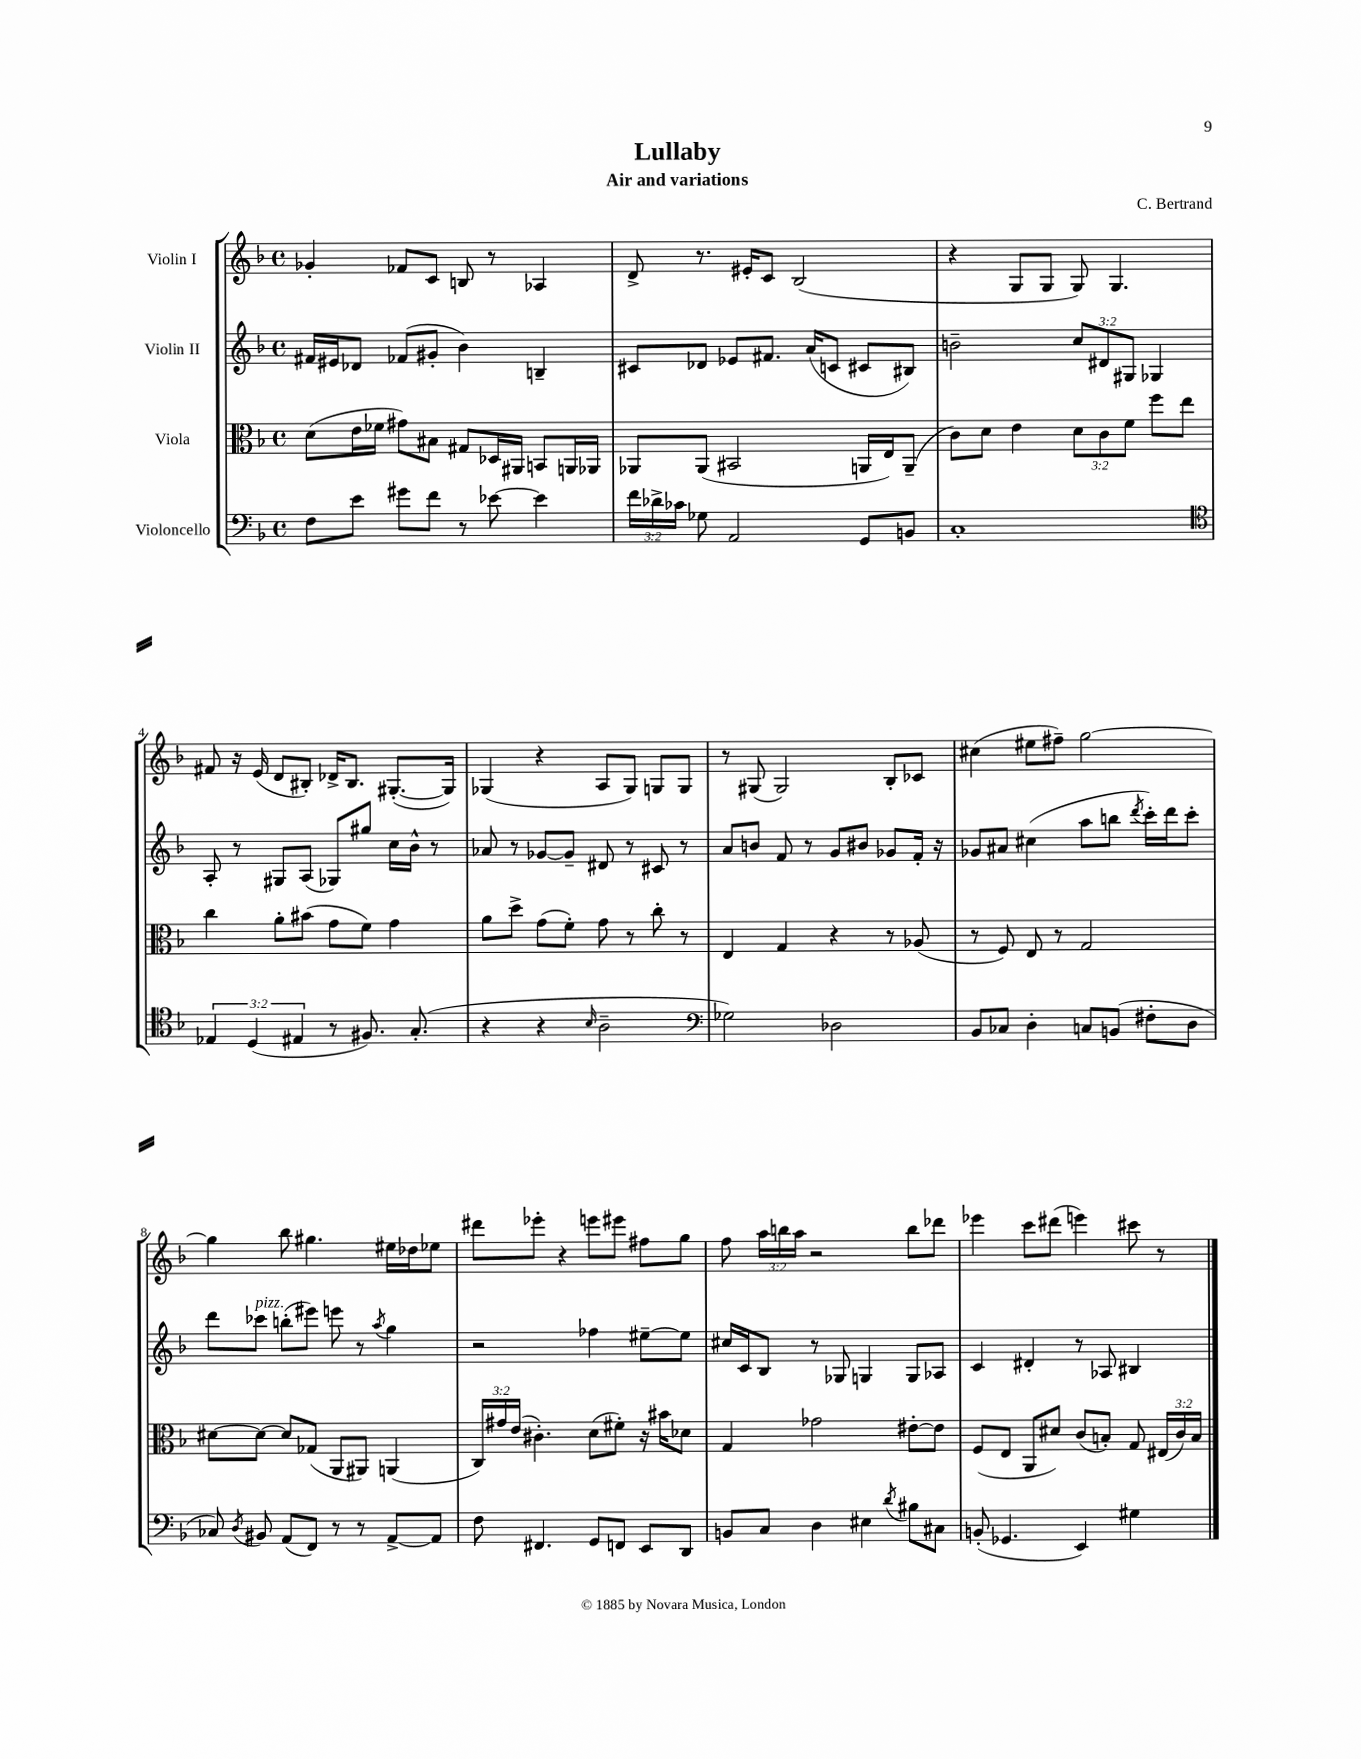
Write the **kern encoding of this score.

**kern	**kern	**kern	**kern
*part4	*part3	*part2	*part1
*staff4	*staff3	*staff2	*staff1
*I"Violoncello	*I"Viola	*I"Violin II	*I"Violin I
*clefF4	*clefC3	*clefG2	*clefG2
*k[b-]	*k[b-]	*k[b-]	*k[b-]
*M4/4	*M4/4	*M4/4	*M4/4
*met(c)	*met(c)	*met(c)	*met(c)
=1	=1	=1	=1
8F\L	(8d\L	16f#X/LL	4g-X'/
.	.	16e#X/J	.
8e\J	16e\L	8d-X/J	.
.	16f-X\JJ	.	.
8g#X\L	8g#X\L)	(8f-X/L	8f-X/L
8f\J	8B#X\J	8g#X'/J	8c/J
8r	8G#X/L	4b-\)	8Bn/
[8e-X\	16D-X/L	.	8r
.	16AA#X/JJ	.	.
4e-\]	8BBn/L	4Bn~/	4A-X/
.	16AAn/L	.	.
.	16AA-X/JJ	.	.
=2	=2	=2	=2
24f\LL	8AA-X/L	8c#X/L	8d^/
24d-X^\	.	.	.
24c-X\JJ	.	.	.
8G-X\	(8AA-/J	8d-X/J	8.r
2AA/	2BB#X/	8e-X/L	.
.	.	.	16e#X'/KL
.	.	8.f#X/J	8c/J
.	.	.	(2B-/
.	.	(16a/KL	.
.	.	8cn/J	.
8GG/L	16AAn/LL	8c#X/L	.
.	16E/J)	.	.
8BBn/J	(8AA~/J	8B#X/J)	.
=3	=3	=3	=3
1C'	8c\L)	2bn~\	4r
.	8d\J	.	.
.	4e\	.	8G/L
.	.	.	8G/J
.	12d\L	12cc/L	8G/)
.	12c\	12d#X/	.
.	.	.	4.G/
.	12f\J	12G#X/J	.
.	8ff\L	4G-X/	.
.	8ee\J	.	.
!!LO:LB:g=z
=4	=4	=4	=4
*clefC4	*	*	*
6E-X/	4cc\	8A'/	8f#X/
.	.	8r	16r
(6D/	.	.	.
.	.	.	(16e/
.	8a'\L	8G#X/L	8d/L
6E#X/	.	.	.
.	(8b#X\J	(8A/J	8B#X'/J)
8r	8g\L	8G-X/L)	16d-X^/KL
.	.	.	8.B#/J
8.F#X/)	8f\J)	8gg#X/J	.
.	4g\	16cc\LL	([8.G#X'/L
(8.G'/	.	16b-^^\JJ	.
.	.	8r	.
.	.	.	16G#/Jk])
=5	=5	=5	=5
4r	8a\L	8a-X/	(4G-X/
.	8dd^\J	8r	.
4r	(8g\L	[8g-X/L	4r
.	8f'\J)	8g-~/J]	.
16qqB-/	.	.	.
2A~\	8g\	8d#X/	8A/L
.	8r	8r	8G-/J)
.	8cc'\	8c#X/	8Gn/L
.	8r	8r	8G/J
=6	=6	=6	=6
*clefF4	*	*	*
2G-X\)	4E/	8a/L	8r
.	.	8bn/J	(8G#X/
.	4G/	8f/	2G#/)
.	.	8r	.
2D-X\	4r	8g/L	.
.	.	8b#X/J	.
.	8r	8g-X/L	8B-'/L
.	(8A-X/	16f'/Jk	8c-X/J
.	.	16r	.
=7	=7	=7	=7
8BB-/L	8r	8g-X/L	(4cc#X\
8C-X/J	8F/)	8a#X/J	.
4D'\	8E/	(4cc#X\	8ee#X\L
.	8r	.	8ff#X~\J)
8Cn/L	2G/	8aa\L	[2gg\
(8BBn/J	.	8bbn\J	.
.	.	8qddd/	.
8F#X'\L	.	16ccc'\LL)	.
.	.	16ddd\J	.
8D\J	.	8ccc'\J	.
!!LO:LB:g=z
=8	=8	=8	=8
8C-X/)	[8d#X\L	8ddd\L	4gg\]
8qD/	.	.	.
!	!	!LO:TX:a:i:t=pizz.	!
8BB#X/	8d#\J_	8ccc-X\J	.
(8AA/L	8d#/L]	(8bbn'\L	8bb-\
8FF/J)	(8G-X/J	8eee#X\J)	4.gg#X\
8r	8AA/L	8eeen\	.
8r	8AA#X/J)	8r	.
.	.	8qaa/	.
[8AA^/L	(4AAn/	4gg\	16ee#X\LL
.	.	.	16dd-X\J
8AA/J]	.	.	8ee-X\J
=9	=9	=9	=9
8F\	24C/LL)	2r	8ddd#X\L
.	24g#X/	.	.
.	(24e/JJ	.	.
4.FF#X/	4.c#X'\)	.	8eee-X'\J
.	.	.	4r
8GG/L	(8d\L	4ff-X\	8eeen\L
8FFn/J	8f#X'\J)	.	8eee#X\J
8EE/L	16r	[8ee#X~\L	8ff#X\L
.	16b#X\KL	.	.
8DD/J	8d-X\J	8ee#\J]	8gg\J
=10	=10	=10	=10
8BBn/L	4G/	16cc#X/LL	8ff\
.	.	16c/J	.
8C/J	.	8B-/J	24aa\LL
.	.	.	24bbn\
.	.	.	24aa\JJ
4D\	2g-X\	8r	2r
.	.	8G-X/	.
4E#X\	.	4Gn/	.
8qd/	.	.	.
8B#X\L	[8e#X'\L	8G/L	8bb\L
8C#X\J	8e#\J]	8A-X/J	8ddd-X\J
=11	=11	=11	=11
(8BBn'/	(8F/L	4c/	4eee-X\
4.GG-X/	8E/J	.	.
.	8AA/L	4d#X'/	8ccc\L
.	8d#X/J)	.	(8ddd#X\J
4EE/)	(8c/L	8r	4eeen\)
.	8Bn'/J)	8A-X/	.
4G#X\	8G/	4B#X/	8ccc#X\
.	(24E#X/LL	.	8r
.	24c/)	.	.
.	24B/JJ	.	.
==	==	==	==
*-	*-	*-	*-
